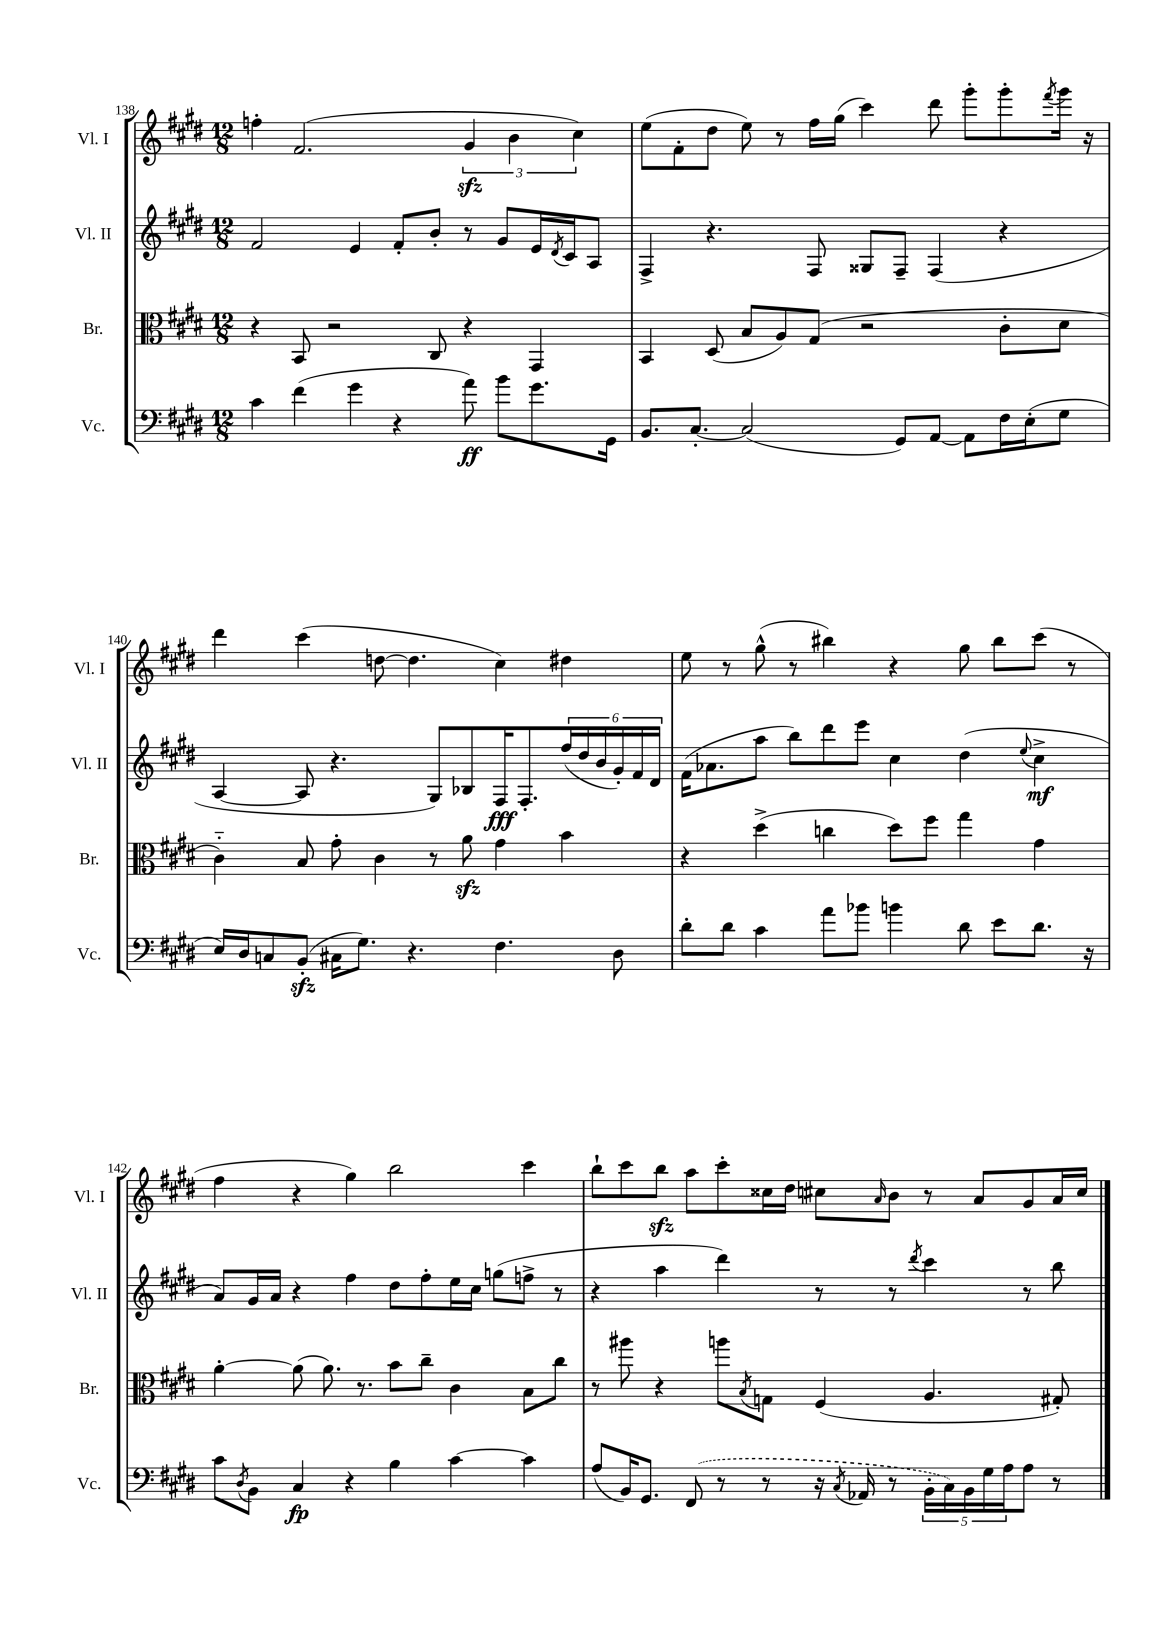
<<
\new StaffGroup <<
\new Staff = "s0" \with { instrumentName = "Vl. I" shortInstrumentName = "Vl. I" } {
    \clef treble \key e \major \numericTimeSignature \time 12/8
    f''4-. fis'2.( \tuplet 3/2 { gis'4\sfz b'4 cis''4) } |
    e''8( fis'8-. dis''8 e''8) r8 fis''16 gis''16( cis'''4) dis'''8 gis'''8-. gis'''8-. \acciaccatura { fis'''8 } gis'''16 r16 |
    dis'''4 cis'''4( d''8~ d''4. cis''4) dis''4 |
    e''8 r8 gis''8-^( r8 bis''4) r4 gis''8 bis''8 cis'''8( r8 |
    fis''4 r4 gis''4) b''2 cis'''4 |
    b''8-! cis'''8 b''8\sfz a''8 cis'''8-. cisis''16 dis''16 cis''8 \grace { a'16 } b'8 r8 a'8 gis'8 a'16 cis''16 \bar "|." |
}
\new Staff = "s1" \with { instrumentName = "Vl. II" shortInstrumentName = "Vl. II" } {
    \clef treble \key e \major \numericTimeSignature \time 12/8
    fis'2 e'4 fis'8-. b'8-. r8 gis'8 e'16 \acciaccatura { dis'8 } cis'16 a8 |
    fis4-> r4. fis8 gisis8 fis8-- fis4( r4 |
    a4~ a8 r4. gis8) bes8 fis16\fff fis8.-. \tuplet 6/4 { fis''16( dis''16 b'16 gis'16-.) fis'16 dis'16 } |
    fis'16( aes'8. a''8 b''8) dis'''8 e'''8 cis''4 dis''4( \appoggiatura { e''8 } cis''4->\mf |
    a'8) gis'16 a'16 r4 fis''4 dis''8 fis''8-. e''16 cis''16 g''8( f''8-> r8 |
    r4 a''4 dis'''4) r8 r8 \acciaccatura { dis'''8 } cis'''4 r8 b''8 \bar "|." |
}
\new Staff = "s2" \with { instrumentName = "Br." shortInstrumentName = "Br." } {
    \clef alto \key e \major \numericTimeSignature \time 12/8
    r4 b,8 r2 cis8 r4 gis,4 |
    b,4 dis8( b8 a8) gis8( r2 cis'8-. dis'8 |
    cis'4-_) b8 gis'8-. cis'4 r8 a'8\sfz gis'4 b'4 |
    r4 dis''4->( c''4 dis''8) fis''8 gis''4 gis'4 |
    a'4~-. a'8( a'8.) r8. b'8 cis''8-- cis'4 b8 cis''8 |
    r8 ais''8 r4 a''8 \acciaccatura { b8 } g8 fis4( a4. gis8-.) \bar "|." |
}
\new Staff = "s3" \with { instrumentName = "Vc." shortInstrumentName = "Vc." } {
    \clef bass \key e \major \numericTimeSignature \time 12/8
    cis'4 fis'4( gis'4 r4 a'8\ff) b'8 gis'8. gis,16 |
    b,8. cis8.~-. cis2( gis,8) a,8~ a,8 fis16 e16-.( gis8 |
    e16) dis16 c8 b,8-.\sfz( cis16 gis8.) r4. fis4. dis8 |
    dis'8-. dis'8 cis'4 a'8 bes'8 b'4 dis'8 e'8 dis'8. r16 |
    cis'8 \acciaccatura { dis8 } b,8 cis4\fp r4 b4 cis'4~ cis'4 |
    a8( b,16) gis,8. \once \slurDashed fis,8( r8 r8 r16 \acciaccatura { cis8 } aes,16 r8 \tuplet 5/4 { b,16-. cis16) b,16 gis16 a16 } a8 r8 \bar "|." |
}
>>
>>
\layout { \context { \Score currentBarNumber = #138 } }
